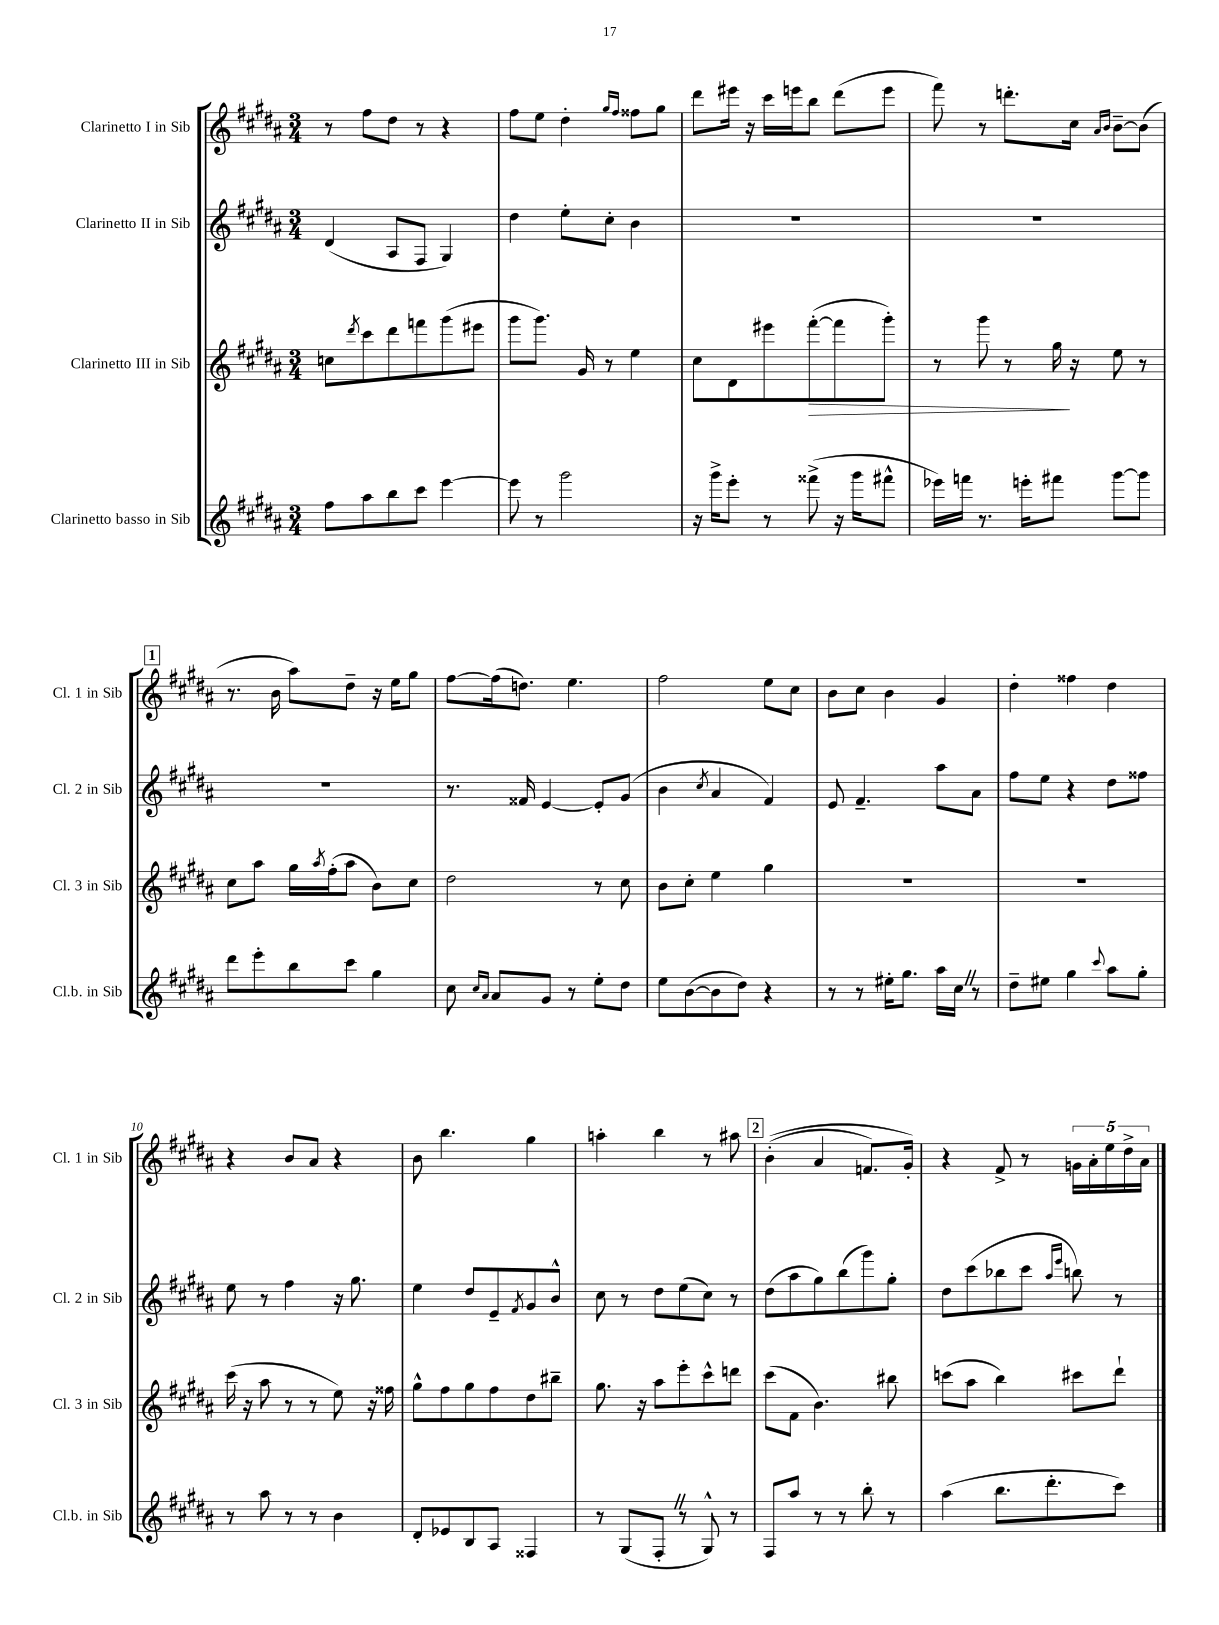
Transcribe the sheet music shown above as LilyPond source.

<<
\new StaffGroup <<
\new Staff = "s0" \with { instrumentName = "Clarinetto I in Sib" shortInstrumentName = "Cl. 1 in Sib" } {
    \clef treble \key b \major \numericTimeSignature \time 3/4
    r8 fis''8 dis''8 r8 r4 |
    fis''8 e''8 dis''4-. \grace { gis''16 fis''16 } fisis''8 gis''8 |
    dis'''8 eis'''16 r16 cis'''16 e'''16 b''8 dis'''8( e'''8 |
    fis'''8) r8 d'''8.-. cis''16 \grace { ais'16 b'16 } b'8~-- b'8( |
    \mark \markup { \box "1" } r8. b'16 ais''8) dis''8-- r16 e''16 gis''8 |
    fis''8~ fis''16( d''8.) e''4. |
    fis''2 e''8 cis''8 |
    b'8 cis''8 b'4 gis'4 |
    dis''4-. fisis''4 dis''4 |
    r4 b'8 ais'8 r4 |
    b'8 b''4. gis''4 |
    a''4-. b''4 r8 ais''8 |
    \mark \markup { \box "2" } b'4-.(\( ais'4 f'8.) gis'16-.\) |
    r4 fis'8-> r8 \tuplet 5/4 { g'16 ais'16-. e''16 dis''16-> ais'16 } \bar "|." |
}
\new Staff = "s1" \with { instrumentName = "Clarinetto II in Sib" shortInstrumentName = "Cl. 2 in Sib" } {
    \clef treble \key b \major \numericTimeSignature \time 3/4
    dis'4( ais8 fis8 gis4) |
    dis''4 e''8-. cis''8-. b'4 |
    R2. |
    R2. |
    \mark \markup { \box "1" } R2. |
    r8. fisis'16 e'4~ e'8-. gis'8( |
    b'4 \acciaccatura { cis''8 } ais'4 fis'4) |
    e'8 fis'4.-- ais''8 ais'8 |
    fis''8 e''8 r4 dis''8 fisis''8 |
    e''8 r8 fis''4 r16 gis''8. |
    e''4 dis''8 e'8-- \acciaccatura { fis'8 } gis'8 b'8-^ |
    cis''8 r8 dis''8 e''8( cis''8) r8 |
    \mark \markup { \box "2" } dis''8( ais''8 gis''8) b''8( gis'''8) gis''8-. |
    dis''8 cis'''8( bes''8 cis'''8 \grace { ais''16 e'''16 } b''8) r8 \bar "|." |
}
\new Staff = "s2" \with { instrumentName = "Clarinetto III in Sib" shortInstrumentName = "Cl. 3 in Sib" } {
    \clef treble \key b \major \numericTimeSignature \time 3/4
    c''8 \acciaccatura { dis'''8 } cis'''8 dis'''8 f'''8 gis'''8( eis'''8 |
    gis'''8 gis'''8.) gis'16 r8 e''4 |
    cis''8 dis'8 eis'''8 fis'''8~-.\>( fis'''8 gis'''8-.) |
    r8 gis'''8 r8 gis''16\! r16 e''8 r8 |
    \mark \markup { \box "1" } cis''8 ais''8 gis''16 \acciaccatura { ais''8 } fis''16-.( ais''8 b'8) cis''8 |
    dis''2 r8 cis''8 |
    b'8 cis''8-. e''4 gis''4 |
    R2. |
    R2. |
    cis'''16( r16 ais''8 r8 r8 e''8) r16 fisis''16 |
    gis''8-^ fis''8 gis''8 fis''8 dis''8 bis''8-- |
    gis''8. r16 ais''8 e'''8-. cis'''8-^ d'''8 |
    \mark \markup { \box "2" } cis'''8( fis'8 b'4.) bis''8 |
    c'''8( ais''8 b''4) cis'''8 dis'''8-! \bar "|." |
}
\new Staff = "s3" \with { instrumentName = "Clarinetto basso in Sib" shortInstrumentName = "Cl.b. in Sib" } {
    \clef treble \key b \major \numericTimeSignature \time 3/4
    fis''8 ais''8 b''8 cis'''8 e'''4~ |
    e'''8 r8 gis'''2 |
    r16 gis'''16-> e'''8-. r8 fisis'''8->( r16 gis'''16 fis'''8-^ |
    ees'''16) f'''16 r8. e'''16-. fis'''8 gis'''8~ gis'''8 |
    \mark \markup { \box "1" } dis'''8 e'''8-. b''8 cis'''8 gis''4 |
    cis''8 \grace { cis''16 ais'16 } ais'8 gis'8 r8 e''8-. dis''8 |
    e''8 b'8~( b'8 dis''8) r4 |
    r8 r8 eis''16-. gis''8. ais''16 cis''16 \once \override BreathingSign.text = \markup { \musicglyph "scripts.caesura.straight" } \breathe r8 |
    dis''8-- eis''8 gis''4 \appoggiatura { cis'''8 } ais''8 gis''8-. |
    r8 ais''8 r8 r8 b'4 |
    dis'8-. ees'8 b8 ais8 fisis4 |
    r8 gis8( fis8-. \once \override BreathingSign.text = \markup { \musicglyph "scripts.caesura.straight" } \breathe r8 gis8-^) r8 |
    \mark \markup { \box "2" } fis8 ais''8 r8 r8 b''8-. r8 |
    ais''4( b''8. dis'''8.-. cis'''8) \bar "|." |
}
>>
>>
